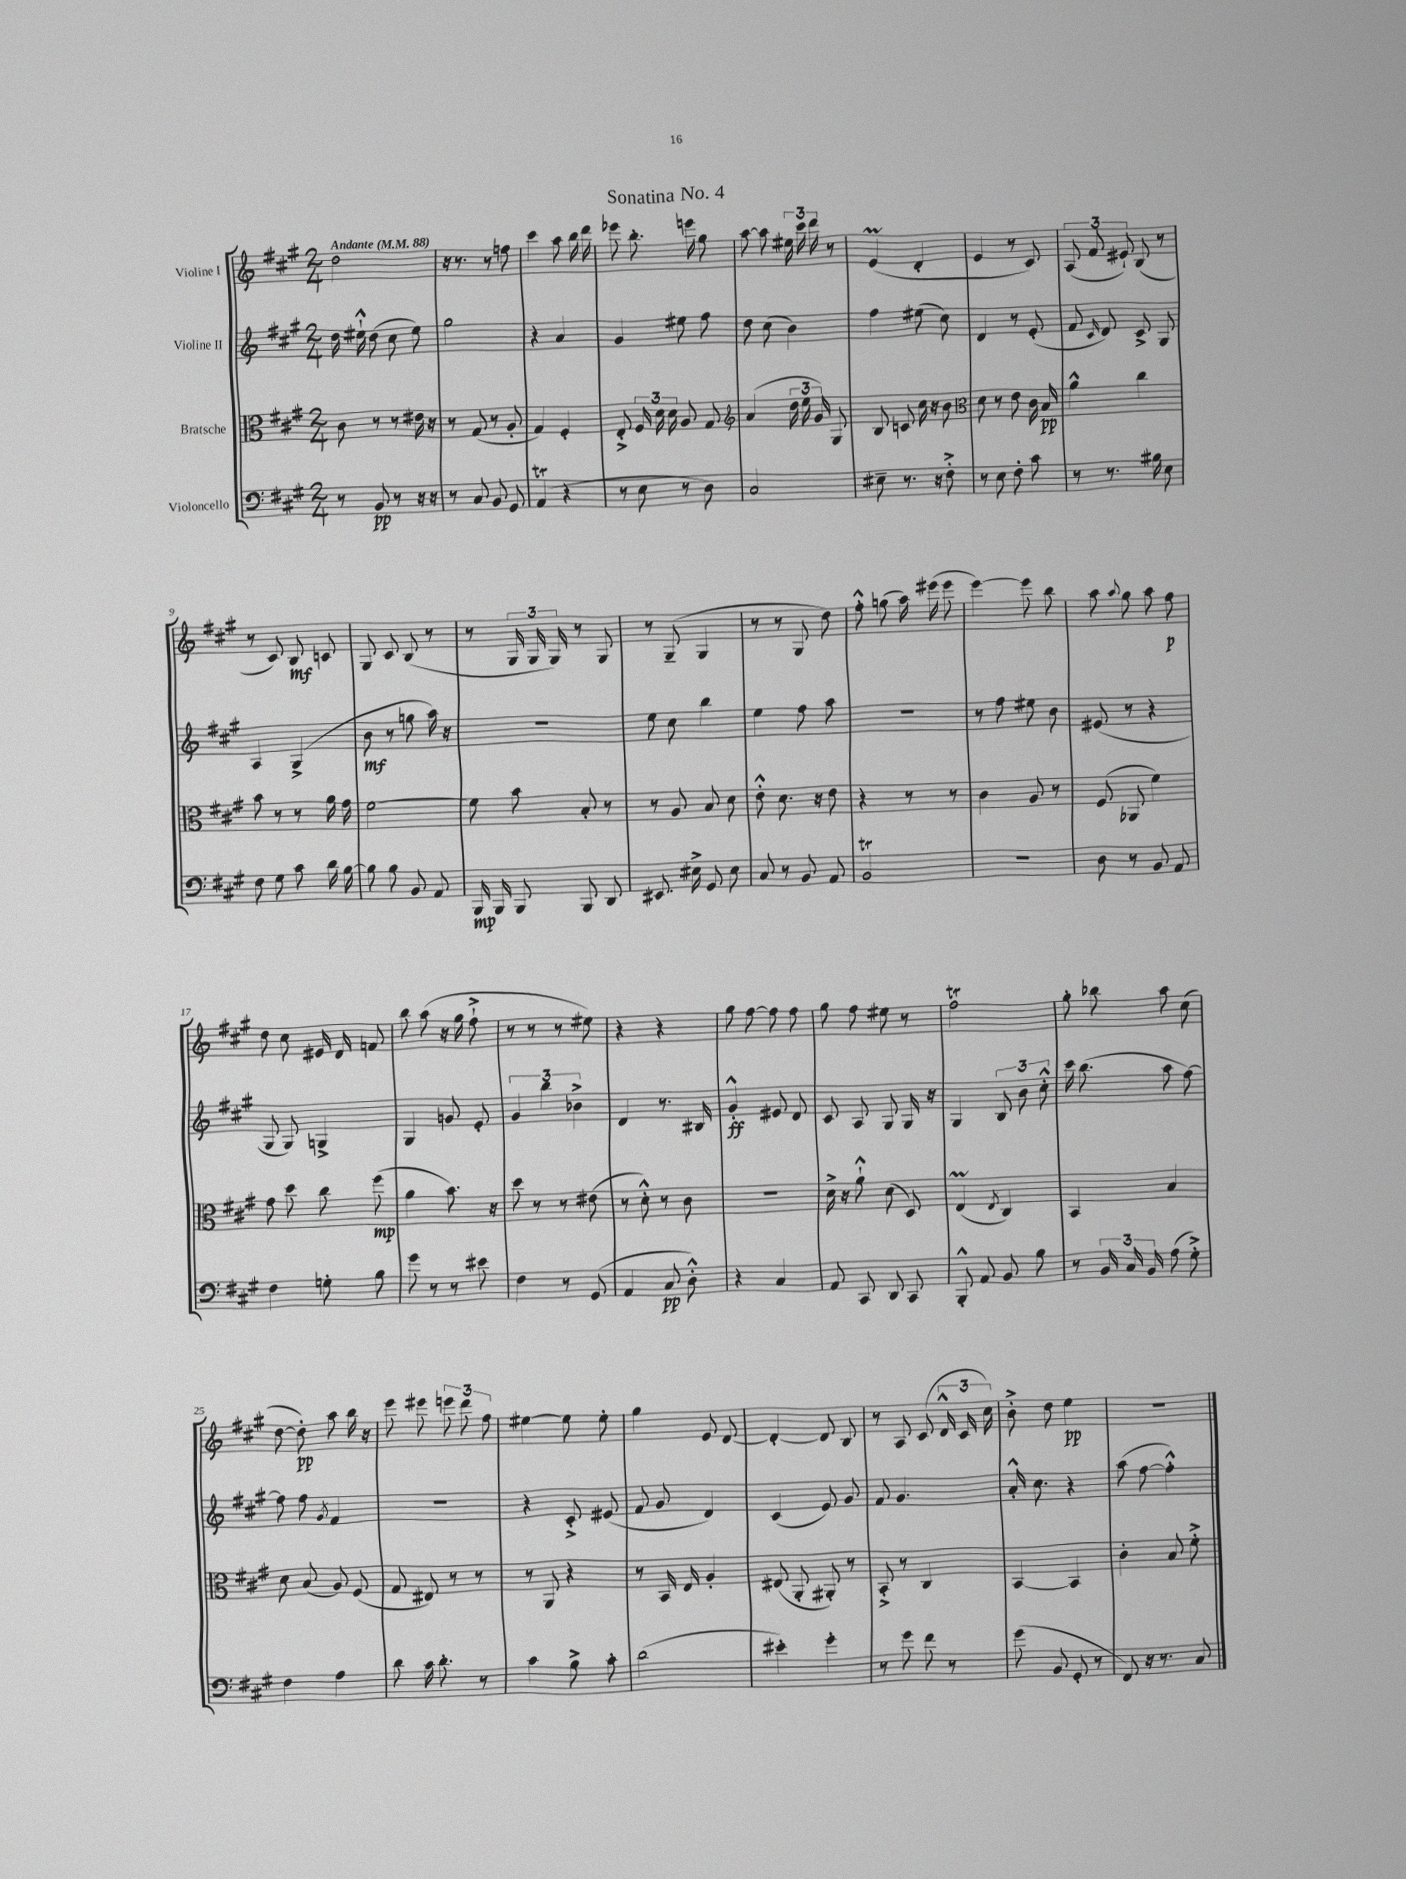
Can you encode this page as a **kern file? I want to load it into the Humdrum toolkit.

**kern	**kern	**kern	**kern
*staff4	*staff3	*staff2	*staff1
*clefF4	*clefC3	*clefG2	*clefG2
*k[f#c#g#]	*k[f#c#g#]	*k[f#c#g#]	*k[f#c#g#]
*M2/4	*M2/4	*M2/4	*M2/4
*MM88	*MM88	*MM88	*MM88
8r	8c#\	16dd\	2dd\
.	.	16ee#`^^\	.
8BB/	8r	(8dd\	.
8r	8r	8cc#\	.
16r	16e#\	8ee#\)	.
16r	16r	.	.
=	=	=	=
8r	8r	2gg#\	16r
.	.	.	8.r
8C#/	(8G#/	.	.
8BB/	8r	.	8r
8GG#/	8A'/	.	8ff\
=	=	=	=
(4AA/	4G#/)	4r	4ccc#\
4r	4F#'/	4a/	8aa\
.	.	.	16bb\
.	.	.	16ddd\
=	=	=	=
8r	8E'^/	4g#/	8eee-\
8E\	24F#/	.	8.bb'\
.	24d\	.	.
.	24d\	.	.
8r	8A/	8ee#\	.
.	.	.	16eee\
8D\)	8G#/	8ff#\	8gg#\
=	=	=	=
*	*clefG2	*	*
2C#/	(4a/	8dd\	[8aa\
.	.	(8cc#\	8aa\]
.	24dd\	4b\)	24ee#\
.	24ee\	.	24ccc#\
.	24g#/)	.	24ddd\
.	8G#/	.	8r
=	=	=	=
8E#~\	8B/	4ff#\	(4e/
8.r	8c/	.	.
.	16cc#\	(8ee#\	4d'/
16r	16r	.	.
8F#'^\	8b\	8cc#\)	.
=	=	=	=
*	*clefC3	*	*
8r	8d\	4d/	4e/
8E\	8r	.	.
8F#'\	8e\	8r	8r
8c#\	16c#\	(8e'/	8c#/)
.	16B/	.	.
=	=	=	=
8r	4a^^\	8f#/	(12A/
.	.	.	12f#/
.	.	16qqc#/	.
8.r	.	8d/)	.
.	.	.	12e#`/)
.	4cc#\	8c#^/	(8B/
16B#\	.	.	.
8E\	.	8G#/	8r
=	=	=	=
8F#\	8b\	4A/	8r
8G#\	8r	.	8c#/)
8c#\	8r	(4G#^/	8B/
16d\	16a\	.	8c/
[16B\	16g#\	.	.
=	=	=	=
8B\]	[2f#\	8b\	8G#/
8B\	.	8r	8c#/
8BB/	.	8gg\	(8B/
8AA/	.	16aa\)	8r
.	.	16r	.
=	=	=	=
16BBB/	8f#\]	2r	8r
16BBB/	.	.	.
8BBB/	8b\	.	24G#/
.	.	.	24G#/
.	.	.	24G#/)
8BBB/	8B'/	.	8r
8DD/	8r	.	8G#/
=	=	=	=
8.EE#/	8r	8ee\	8r
.	8A/	8cc#\	(8G#~/
16E#^\	.	.	.
8GG#/	8B/	4bb\	4G#/
8E#\	8d\	.	.
=	=	=	=
8C#/	8e'^^\	4ee\	8r
8r	8.d\	.	8r
8BB/	.	8ff#\	8G#/
.	16r	.	.
8AA/	8e\	8aa\	8dd\)
=	=	=	=
2BB/	4r	2r	8ff#'^^\
.	.	.	(8gg\
.	8r	.	16aa\)
.	.	.	(16eee#\
.	8r	.	8eee#\
=	=	=	=
2r	4c#\	8r	[4eee\)
.	.	8ff#\	.
.	8A/	8ee#\	8eee\]
.	8r	8b\	8bb\
=	=	=	=
8D\	(8F#/	(8e#/	8aa\
.	.	.	8qqaa/
8r	8AA-/	8r	8gg#\
8BB/	4f#\)	4r	8aa\
8AA/	.	.	8ff#\
=	=	=	=
4F#\	8g#\	8G#/	8dd\
.	8dd\	8G#/)	8cc#\
8G'\	8cc#\	4G^/	16e#/
.	.	.	16d/
8B\	(8ff#\	.	8f/
=	=	=	=
8g#\	4a\	4G#/	8bb\
8r	.	.	(8aa\
8r	8.b\)	8g/	16r
.	.	.	16gg#\
8e#\	.	8e'/	8ff#`^\
.	16r	.	.
=	=	=	=
4F#\	8dd\	6g#/	8r
.	8r	.	8r
.	.	6bb\	.
8r	8r	.	8r
.	.	6b-^\	.
(8GG#/	(8e#\	.	8ee#\)
=	=	=	=
4AA/	8r	4d/	4r
.	8d'^^\)	.	.
8C#/	8r	8.r	4r
8D'^^\)	8c#\	.	.
.	.	16B#/	.
=	=	=	=
4r	2r	4g#'^^/	8gg#\
.	.	.	[8ff#\
4C#/	.	8e#/	8ff#\]
.	.	8d/	8ff#\
=	=	=	=
8AA/	16d^\	8c#/	8gg#\
.	16r	.	.
8CC#/	8a`^^\	8A/	8ff#\
8DD/	(8d\	8G#/	8ee#\
8CC#/	8D/)	16G#/	8r
.	.	16r	.
=	=	=	=
8BBB'^^/	(4E/	4G#/	2ff#\
8AA/	.	.	.
.	8qE/	.	.
8BB/	4C#/)	12B/	.
.	.	12b\	.
8B\	.	.	.
.	.	12cc#'^^\	.
=	=	=	=
8r	4BB/	16ccc#\	8gg#'\
.	.	(8.bb\	.
24BB/	.	.	8bb-\
24C#/	.	.	.
24BB/	.	.	.
(8A\	4B/	8aa\	8aa\
8G#'^\)	.	[8ff#\)	(8cc#\
=	=	=	=
4F#\	8d\	8ff#\]	[8dd\
.	(8B/	8ff#\	8dd'\])
.	.	8qg#/	.
4A\	8A/)	4f#/	8aa\
.	(8F#/	.	16bb\
.	.	.	16r
=	=	=	=
8d\	8G#/	2r	8eee\
16c#\	8E#/)	.	8eee#\
8.d'\	.	.	.
.	8r	.	12eee\
.	.	.	12ddd\
8r	8r	.	.
.	.	.	12ff#\
=	=	=	=
4c#\	8r	4r	[4ee#\
.	8AA/	.	.
8B^\	4r	8c#'^/	8ee#\]
8c#'\	.	(8e#/	8ee#'\
=	=	=	=
(2d\	8r	8f#/	4gg#\
.	16BB/	8g#/	.
.	16E/	.	.
.	4A'/	4d/)	8e/
.	.	.	[8d/
=	=	=	=
4e#'\)	(8E#/	(4c#/	4d'/_
.	8AA'/	.	.
4g#'\	8AA#'/)	8e/)	8d/]
.	8r	8g#/	8B/
=	=	=	=
8r	8BB'^/	8f#/	8r
8g#\	8r	4.g#/	8A/
8f#\	4C#/	.	(8c#/
8r	.	.	24d^^/
.	.	.	24c#/
.	.	.	24cc#\)
=	=	=	=
(8g#\	[4BB/	16a'^^/	8b'^\
.	.	8.cc#\	.
8BB/	.	.	8dd\
8GG#'/	4BB/]	4r	4ee\
8r	.	.	.
=	=	=	=
8FF#/)	4c#'\	(8aa\	2r
16r	.	[8ff#\	.
8.r	.	.	.
.	8B/	4ff#'^^\])	.
8C#/	8f#'^\	.	.
==	==	==	==
*-	*-	*-	*-
